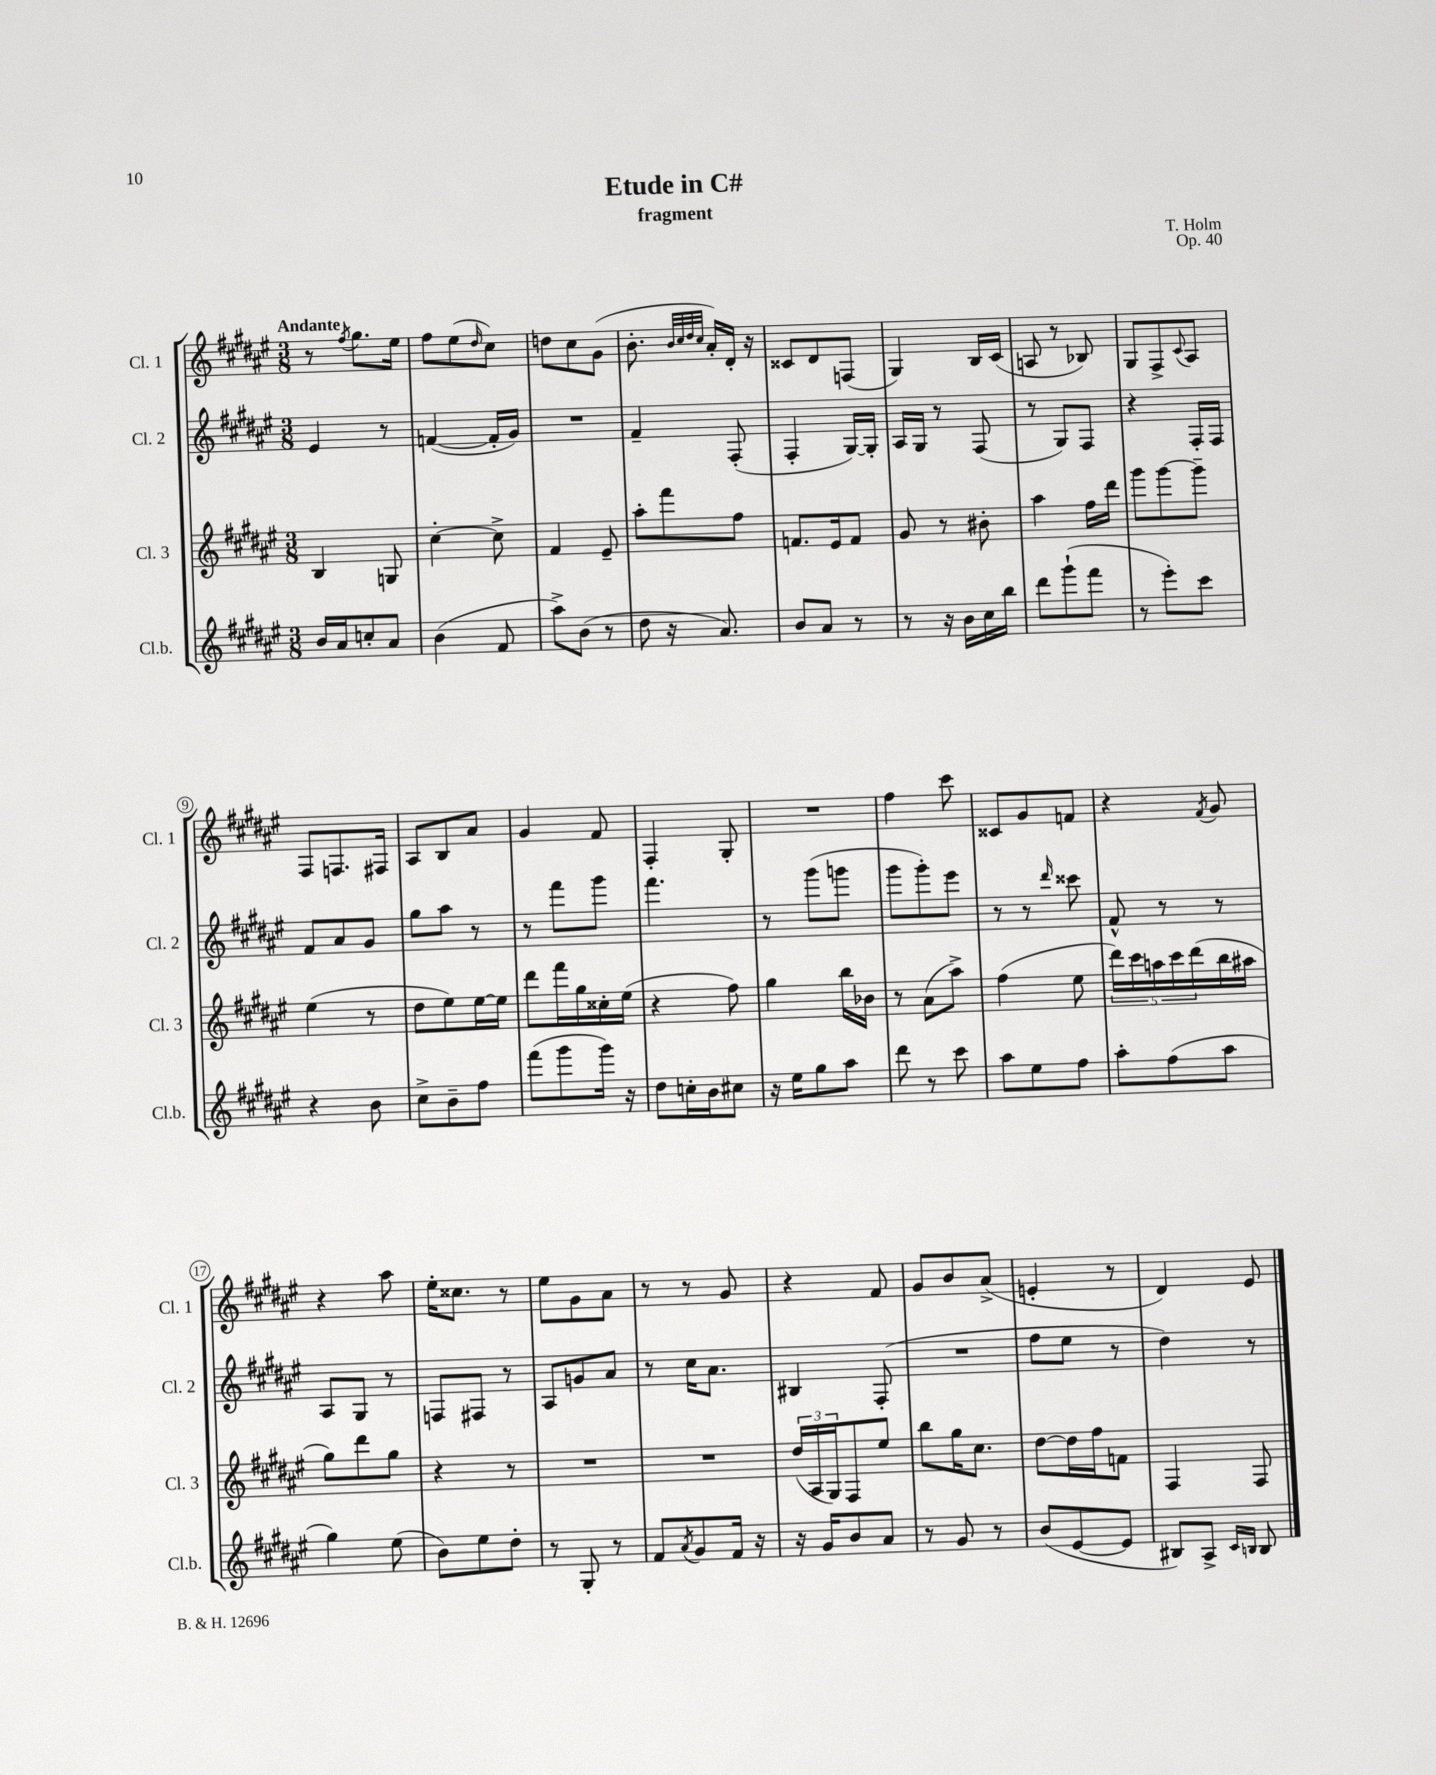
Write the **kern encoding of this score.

**kern	**kern	**kern	**kern
*part4	*part3	*part2	*part1
*staff4	*staff3	*staff2	*staff1
*I"Cl.b.	*I"Cl. 3	*I"Cl. 2	*I"Cl. 1
*I'Cl.b.	*I'Cl. 3	*I'Cl. 2	*I'Cl. 1
*clefG2	*clefG2	*clefG2	*clefG2
*k[f#c#g#d#a#e#]	*k[f#c#g#d#a#e#]	*k[f#c#g#d#a#e#]	*k[f#c#g#d#a#e#]
*M3/8	*M3/8	*M3/8	*M3/8
=1	=1	=1	=1
!	!	!	!LO:TX:a:B:t=Andante
16b/LL	4B/	4e#/	8r
16a#/J	.	.	.
.	.	.	8qff#/
8ccn'/	.	.	8.gg#\L
8a#/J	8Gn/	8r	.
.	.	.	16ee#\Jk
=2	=2	=2	=2
(4b\	[4cc#'\	([4fn/	8ff#\L
.	.	.	(8ee#\
.	.	.	16qqdd#/
8f#/	8cc#^\]	16f'/LL]	8cc#\J)
.	.	16g#/JJ)	.
=3	=3	=3	=3
8aa#^\L)	4f#/	4.r	8ddn\L
(8b\J	.	.	8cc#\
8r	8e#~/	.	(8g#\J
=4	=4	=4	=4
8dd#\	8aa#'\L	4f#~/	8.b'\
16r	8fff#\	.	.
.	.	.	32qqb/LLL
.	.	.	32qqcc#/
.	.	.	32qqdd#/
.	.	.	32qqcc#/JJJ
8.a#/)	.	.	16a#'/LL)
.	8ff#\J	(8F#'/	16d#'/JJ
.	.	.	16r
=5	=5	=5	=5
8b/L	8.fn/L	4F#'/	8c##X/L
8a#/J	.	.	8d#/
.	16e#/k	.	.
8r	8f/J	[16G#/LL)	(8Fn/J
.	.	16G#'/JJ]	.
=6	=6	=6	=6
8r	8g#/	16A#/LL	4G#/)
.	.	16G#/JJ	.
16r	8r	8r	.
16b\LL	.	.	.
16cc#\	8b#X'\	(8F#/	16B/LL
16bb\JJ	.	.	(16c#/JJ
=7	=7	=7	=7
8ddd#\L	4aa#\	8r	8An/
(8ggg#`\	.	8G#/L)	8r
8fff#\J	16ff#\LL	8F#/J	8B-X/)
.	16ddd#\JJ	.	.
=8	=8	=8	=8
8r	8ggg#\L	4r	8G#/L
8eee#'\L)	[8ggg#\	.	8F#^/
.	.	.	8qqc#/
8ccc#\J	8ggg#~\J]	16F#'/LL	8A#/J
.	.	16F#/JJ	.
!!LO:LB:g=z
=9	=9	=9	=9
4r	(4ee#\	8f#/L	8F#/L
.	.	8a#/	8.Fn/
8b\	8r	8g#/J	.
.	.	.	16F#X/Jk
=10	=10	=10	=10
8cc#^\L	8dd#\L	8gg#\L	8A#/L
8b~\	8ee#\)	8aa#\J	8B/
8ff#\J	[16ee#\L	8r	8a#/J
.	16ee#\JJ]	.	.
=11	=11	=11	=11
(8fff#\L	8ddd#\L	8r	4g#/
8ggg#\	16fff#\L	8fff#\L	.
.	16gg#\	.	.
16ggg#\Jk)	16cc##X'\	8ggg#\J	8f#/
16r	(16ee#\JJ	.	.
=12	=12	=12	=12
8dd#\L	4r	4.fff#\	4F#'/
16ccn'\L	.	.	.
16b\J	.	.	.
8cc#X\J	8ff#\)	.	8G#'/
=13	=13	=13	=13
16r	4gg#\	8r	4.r
16ee#\KL	.	.	.
8gg#\	.	(8ggg#\L	.
8aa#\J	16bb\LL	8gggn\J	.
.	16b-X\JJ	.	.
=14	=14	=14	=14
8ddd#\	8r	8ggg#\L	4ff#\
8r	(8a#\L	8ggg#'\)	.
8ccc#\	8aa#^\J)	8eee#\J	8ccc#\
=15	=15	=15	=15
8aa#\L	(4ff#\	8r	8c##X/L
8ee#\	.	8r	8g#/
.	.	16qqddd#/	.
8ff#\J	8ee#\	8ccc##X\	8fn/J
=16	=16	=16	=16
8aa#'\L	20ddd#\LL)	8f#^^/	4r
.	20ccc#\	.	.
.	20aan\	.	.
(8ff#\	.	8r	.
.	20ccc#\	.	.
.	(20ddd#\	.	.
.	.	.	8qf#/
8aa#\J	16bb\	8r	8g#/
.	16aa#X\JJ	.	.
!!LO:LB:g=z
=17	=17	=17	=17
4gg#\)	8gg#\L)	8A#/L	4r
.	8ddd#\	8G#/J	.
(8ee#\	8gg#\J	8r	8aa#\
=18	=18	=18	=18
8b\L)	4r	8Fn/L	16ee#'\KL
.	.	.	8.cc##X\J
8ee#\	.	8F#X/J	.
8dd#'\J	8r	8r	8r
=19	=19	=19	=19
8r	4.r	8A#/L	8ee#\L
8G#'/	.	8gn/	8g#\
8r	.	8a#/J	8a#\J
=20	=20	=20	=20
8f#/L	4.r	8r	8r
8qa#/	.	.	.
8g#/	.	16cc#\KL	8r
.	.	8.a#\J	.
16f#/Jk	.	.	8g#/
16r	.	.	.
=21	=21	=21	=21
16r	(24dd#/LL	4B#X/	4r
.	24A#/	.	.
16g#/KL	.	.	.
.	24G#/J)	.	.
8b/	8F#/	.	.
8a#/J	8ee#/J	(8F#'/	8f#/
=22	=22	=22	=22
8r	8bb\L	4.r	8g#/L
8g#/	16gg#\K	.	8b/
.	8.cc#\J	.	.
8r	.	.	(8a#^/J
=23	=23	=23	=23
(8b/L	[8dd#\L	8ff#\L	4en'/
[8e#/	16dd#\L]	8ee#\J	.
.	16ff#\J	.	.
8e#/J]	8fn\J	8r	8r
=24	=24	=24	=24
8B#X/L)	4F#/	4dd#\)	4d#/)
8A#^/J	.	.	.
16qqc#/LL	.	.	.
16qqBn/JJ	.	.	.
8B/	8F#/	8r	8e#/
==	==	==	==
*-	*-	*-	*-
